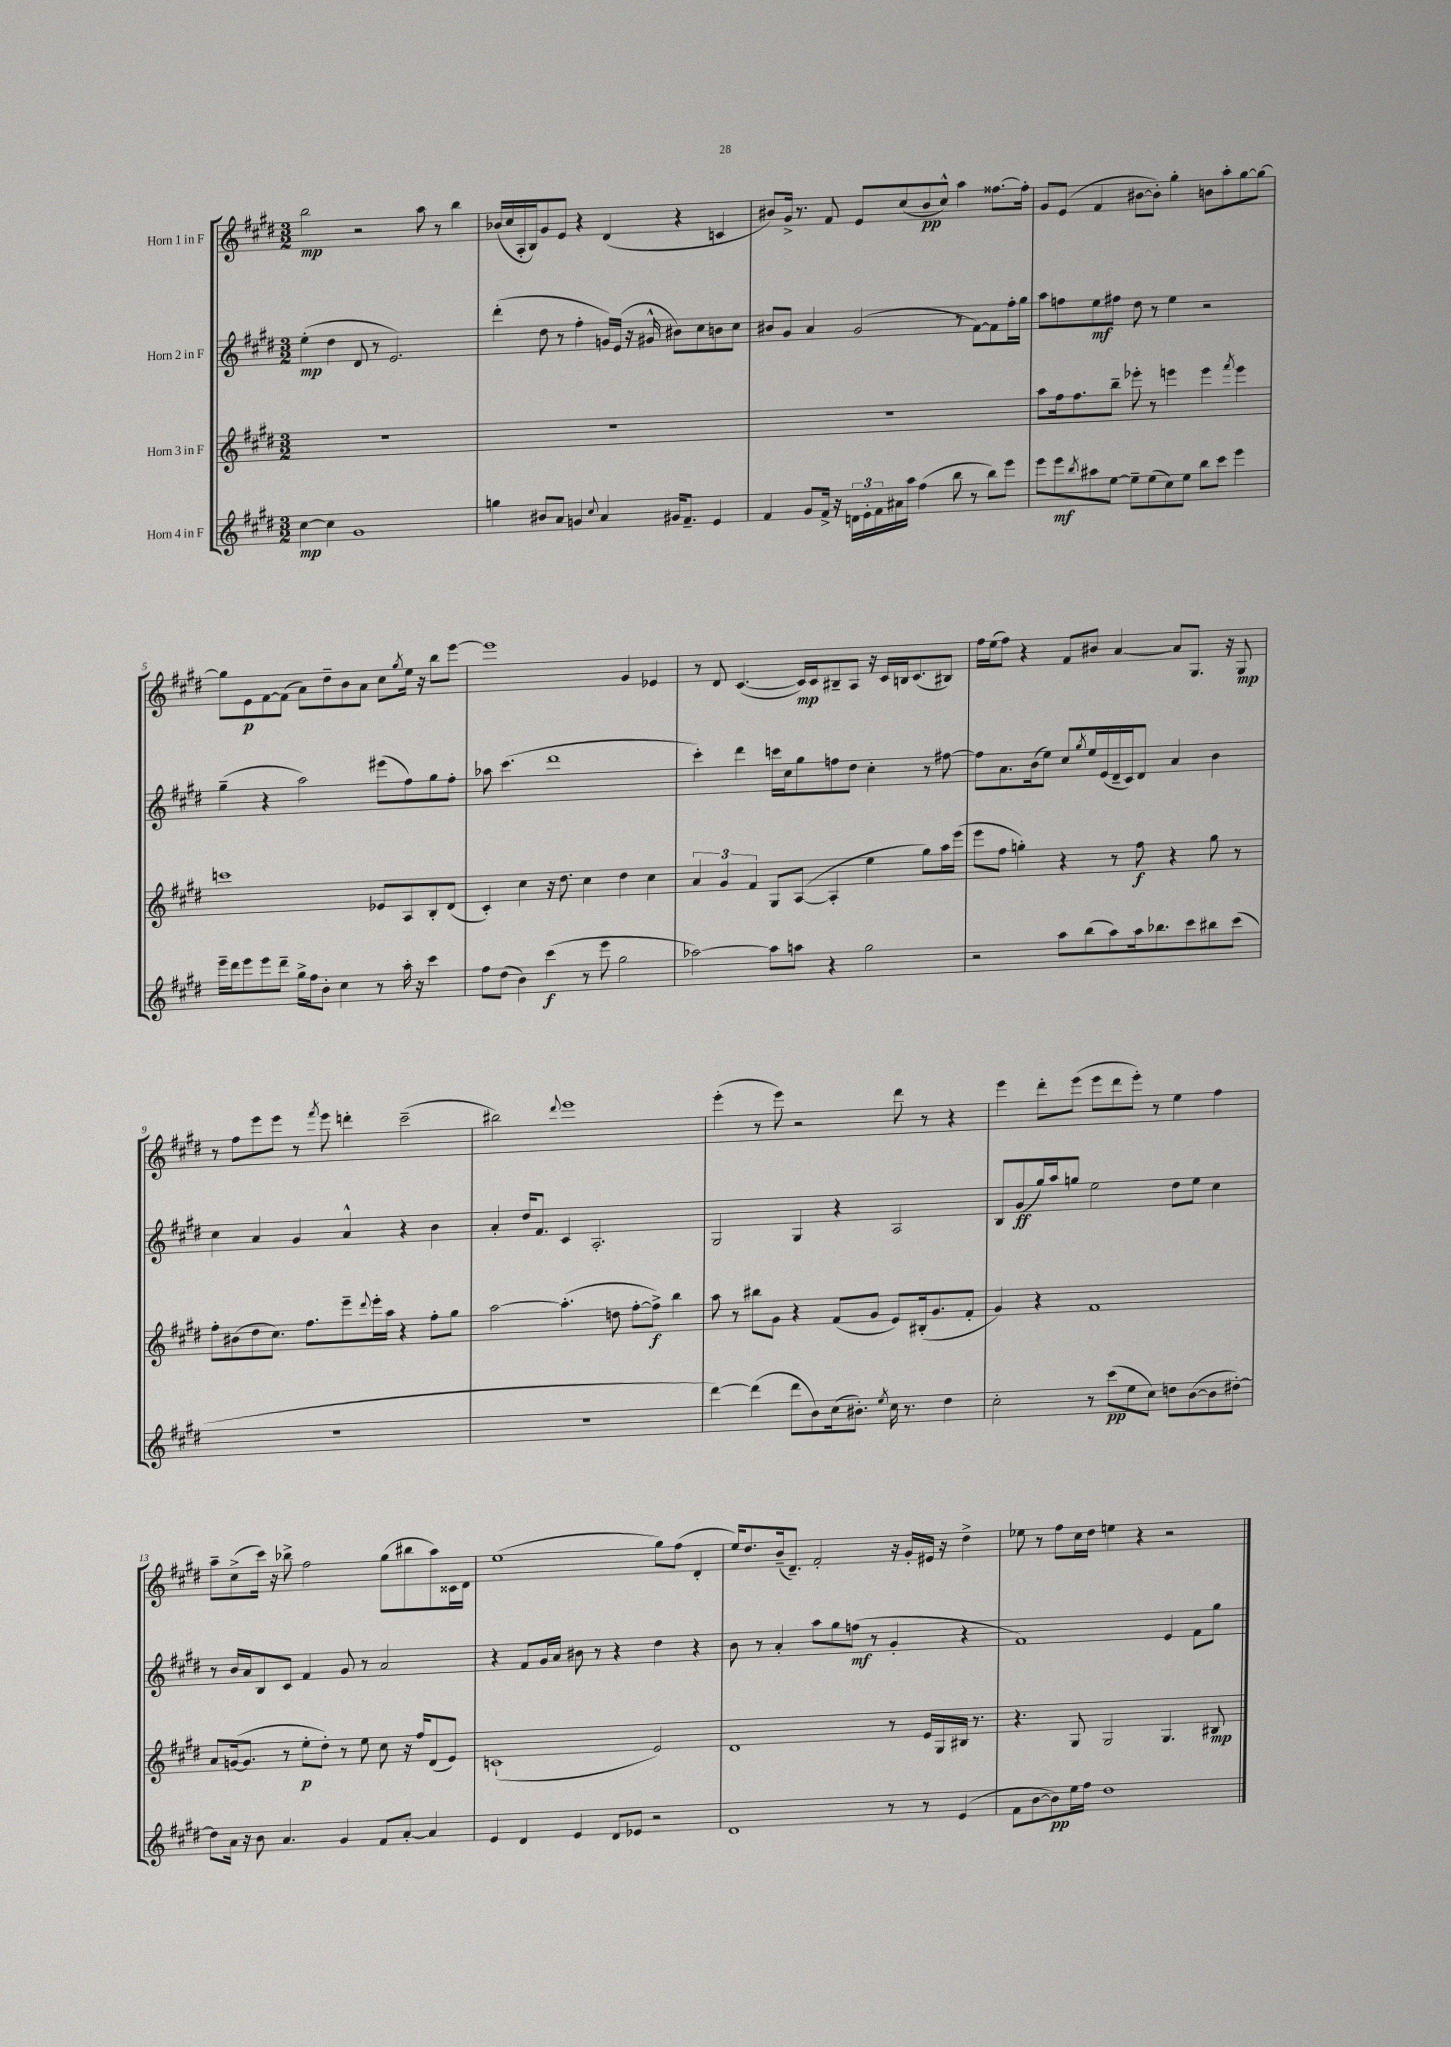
<<
\new StaffGroup <<
\new Staff = "s0" \with { instrumentName = "Horn 1 in F" } {
    \clef treble \key e \major \numericTimeSignature \time 3/2
    b''2\mp r2 a''8 r8 b''4 |
    bes'16( cis''16 a16-. b16) gis'8 e'8 r4 dis'4( r4 c'4 |
    bis'8) gis'16-> r8. fis'8 e'8 cis''8( bis'8\pp cis''8-^) a''4 fisis''8.~ fisis''16-. |
    gis'8 e'8( fis'4 bis'8~ bis'8-.) gis''4-. b'8 a''8-. gis''8~ gis''8~ |
    gis''8 e'8\p fis'8~ fis'8( a'8) dis''8-- b'8 a'8 cis''8 \acciaccatura { gis''8 } e''16 r16 b''8 e'''8~ |
    e'''1 gis'4 ees'4 |
    r8 dis'8 cis'4.~( cis'16\mp) cis'16 bis8-- a8 r16 cis'16 b16 cis'8.( bis8) |
    fis''16 e''16( fis''8) r4 fis'8 bis'8 a'4~ a'8 gis8. r16 gis8\mp |
    r8 fis''8 e'''8 e'''8 r8 \acciaccatura { fis'''8 } e'''8 d'''4-. cis'''2--( |
    bis''2) \appoggiatura { dis'''8 } e'''1 |
    e'''4-.( r8 e'''8) r2 dis'''8 r8 r4 |
    e'''4 dis'''8-. e'''8( e'''8 dis'''8 e'''8-.) r8 e''4 fis''4 |
    a''8-- cis''8->( cis'''16) r16 bes''8-> fis''2 gis''8( bis''8 a''8) cisis'16 dis'16 |
    e''1( gis''8) fis''8( dis'4-. |
    e''16) dis''8. b'16--( dis'8.--) fis'2-. r16 gis'16-. eis'16 r16 dis''4-> |
    ees''8 r8 fis''8 cis''16 dis''16 e''4 r4 r2 \bar "|." |
}
\new Staff = "s1" \with { instrumentName = "Horn 2 in F" } {
    \clef treble \key e \major \numericTimeSignature \time 3/2
    e''4-.\mp( dis''4 dis'8 r8 e'2.) |
    dis'''4-.( dis''8 r8 fis''4-. g'16) e'16( r16 gis'16-^ bis'8) cis''8 b'8 cis''8 |
    bis'8 gis'8 a'4 gis'2( r8 fis'8~) fis'8 fis''16-. gis''16 |
    a''8 f''8 e''8\mf fis''8 dis''8 r8 e''4 r2 |
    gis''4--( r4 a''2) eis'''8( fis''8) gis''8 fis''8-. |
    aes''8 cis'''4.( dis'''1 |
    cis'''4-.) dis'''4 c'''16 cis''16 gis''8 f''8 dis''8 cis''4-. r8 fis''8~ |
    fis''8 a'8. b'16( e''8) cis''8 \acciaccatura { gis''8 } e''16 e'16( dis'16-- cis'16) dis'8 a'4 b'4 |
    cis''4 a'4 gis'4 a'4-^ r4 b'4 |
    a'4-. dis''16 fis'8. cis'4 a2.-. |
    gis2 gis4 r4 a2 |
    b8 gis'8\ff( gis''16) a''16 g''8 e''2 dis''8 e''8 cis''4 |
    r8 b'16 a'16 b8 cis'8 fis'4 gis'8 r8 a'2 |
    r4 fis'8 gis'16 a'16 bis'8 r8 r4 dis''4 r4 |
    b'8 r8 a'4-. a''8 gis''8 f''8\mf( r8 gis'4-. r4 |
    fis'1) e'4 fis'8 gis''8 \bar "|." |
}
\new Staff = "s2" \with { instrumentName = "Horn 3 in F" } {
    \clef treble \key e \major \numericTimeSignature \time 3/2
    R1. |
    R1. |
    R1. |
    a''8 fis''16 fis''8. b''8-- ees'''8-. r8 e'''4 e'''4 \acciaccatura { fis'''8 } e'''4 |
    c'''1 ees'8 a8 b8-. dis'8( |
    cis'4-.) cis''4 r16 dis''8. cis''4 dis''4 cis''4 |
    \tuplet 3/2 { a'4 gis'4 fis'4 } gis8 a8~( a4-. e''4 gis''8) a''16 e'''16( |
    e'''8 fis''8 g''4-.) r4 r8 fis''8\f r4 g''8 r8 |
    fis''8-. bis'8( dis''8 cis''8.) fis''8. e'''8-- \appoggiatura { dis'''8 } e'''16-. a''16 r4 fis''8-. gis''8 |
    a''2~ a''4.-.( d''8 fis''8~-. fis''8->\f) b''4 |
    a''8 r8 bis''8 gis'8 r4 fis'8( gis'8 e'8) bis16-.( gis'8. fis'8-. |
    gis'4) r4 fis'1 |
    a'8 g'16~( g'8. r8 e''8-.\p dis''8-.) r8 e''8 cis''8 r16 fis''16 dis'8( e'8) |
    c'1-!( e'2) |
    dis'1 r8 e'16 gis16 bis16 r8. |
    r4. gis8 gis2 gis4. bis8\mp \bar "|." |
}
\new Staff = "s3" \with { instrumentName = "Horn 4 in F" } {
    \clef treble \key e \major \numericTimeSignature \time 3/2
    cis''4~\mp cis''4 gis'1 |
    g''4 bis'8 a'8 g'4 \appoggiatura { cis''8 } a'4 gis'16 fis'8.-- e'4 |
    fis'4 gis'8 fis'16-> r16 \tuplet 3/2 { d'16 e'16-. fis'16 } ais'16 a''16 fis''4( b''8 r8 b''8) e'''8 |
    e'''8 e'''8\mf \acciaccatura { b''8 } ais''8 e''8~ e''8-- e''8( cis''8) e''8 b''8 cis'''8 e'''4 |
    e'''16-- dis'''16 e'''8 e'''8 dis'''8-- gis''16-> fis''16 b'8-. cis''4 r8 a''16-. r16 cis'''4 |
    fis''8 dis''8( b'4) cis'''4\f( r8 e'''8 gis''2 |
    aes''2~) aes''8 a''8 r4 gis''2 |
    r2 a''8 b''8( a''8) a''16 bes''8. cis'''8 bis''8 cis'''8( |
    R1. |
    R1. |
    dis'''4~) dis'''4( dis'''8 b'8) cis''16( bis'8.-.) \acciaccatura { e''8 } cis''16 r8. dis''4 |
    cis''2-. r8 cis'''8\pp( e''8 cis''8) d''8 b'8~( b'8 dis''8~-.) |
    dis''8 a'16 r16 b'8 a'4. gis'4 fis'8 a'8~-. a'4 |
    e'4 dis'4 e'4 dis'8 ees'8 r2 |
    dis'1 r8 r8 e'4( |
    fis'8 b'8~ b'8\pp) e''16 fis''16 dis''1 \bar "|." |
}
>>
>>
